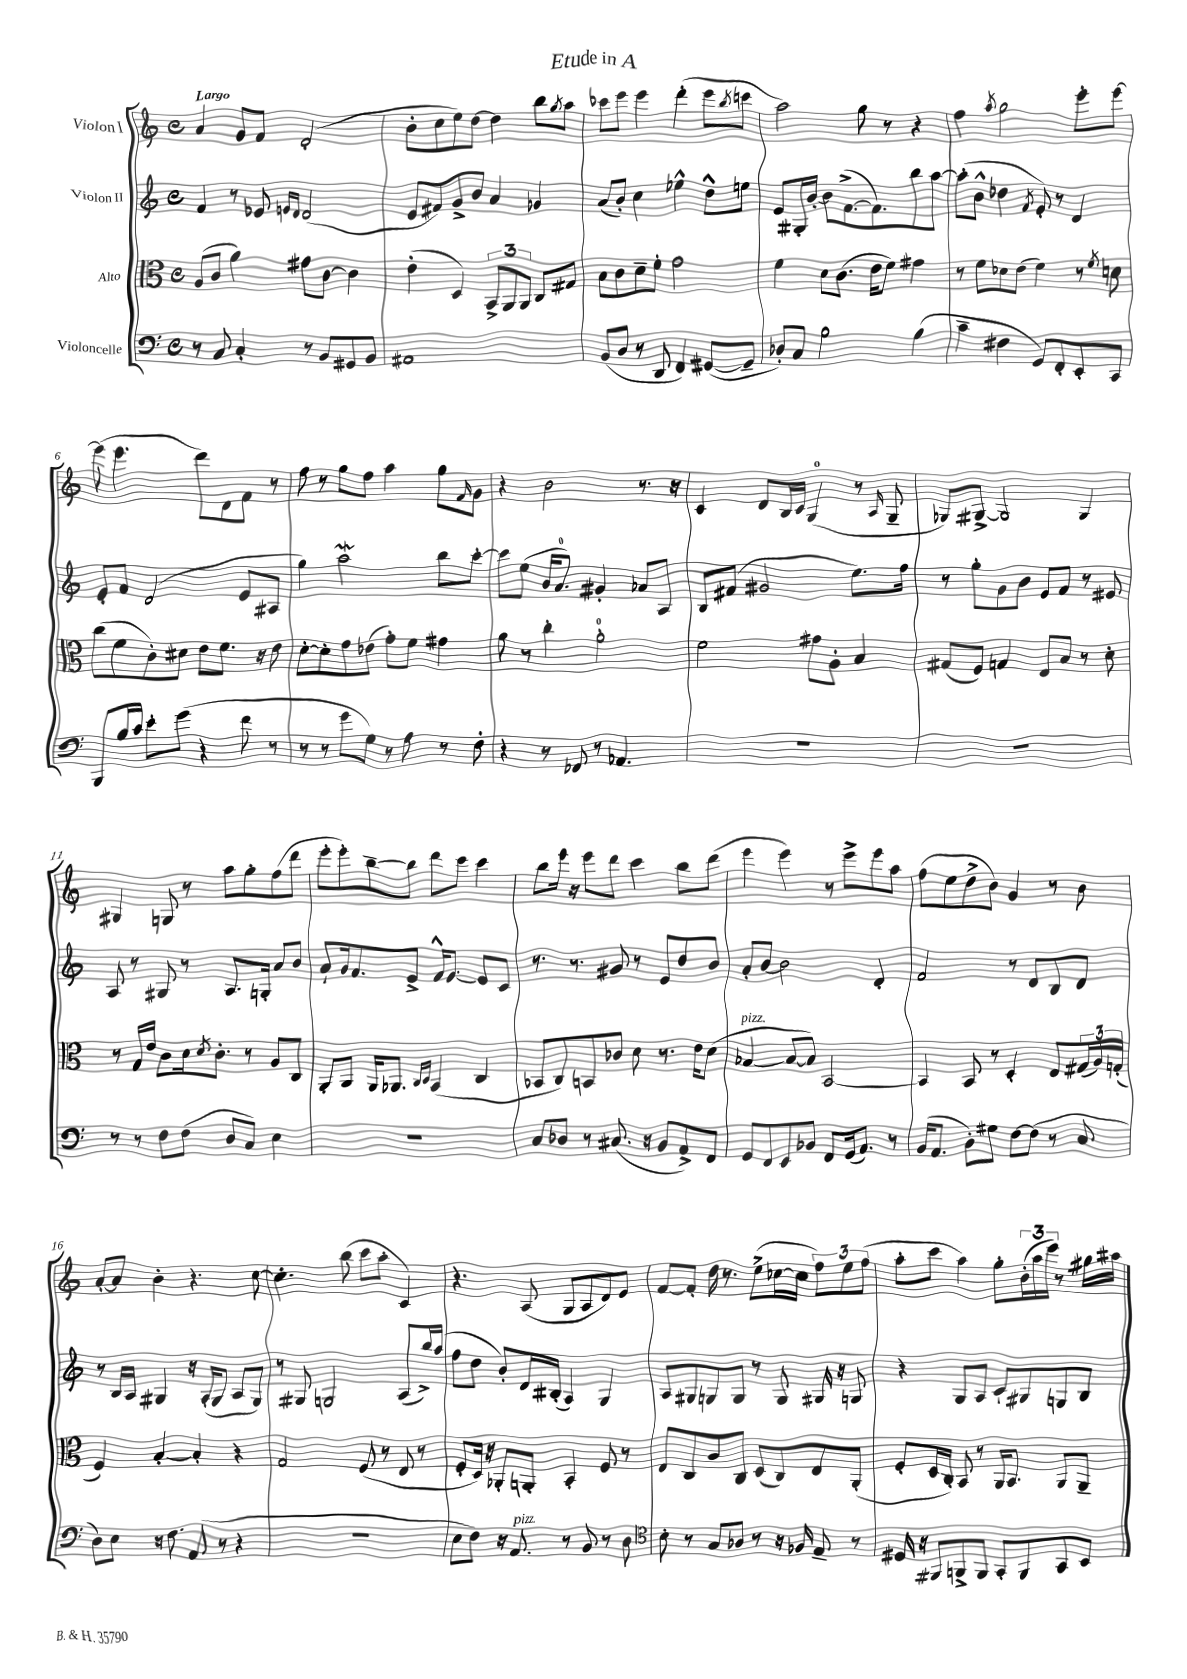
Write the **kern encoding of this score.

**kern	**kern	**kern	**kern
*part4	*part3	*part2	*part1
*staff4	*staff3	*staff2	*staff1
*I"Violoncelle	*I"Alto	*I"Violon II	*I"Violon I
*clefF4	*clefC3	*clefG2	*clefG2
*k[]	*k[]	*k[]	*k[]
*M4/4	*M4/4	*M4/4	*M4/4
*met(c)	*met(c)	*met(c)	*met(c)
=1	=1	=1	=1
!	!	!	!LO:TX:a:B:t=Largo
8r	(8A/L	4f/	4a/
8C/	8c/J	.	.
4C'/	4a\)	8r	8g/L
.	.	8e-X/	8f/J
.	.	16qqen/LL	.
.	.	16qqd/JJ	.
8r	8g#X\L	(2d/	(2d'/
8BB/L	[8c\J	.	.
8GG#X/	4c\]	.	.
8BB/J	.	.	.
=2	=2	=2	=2
1AA#X	(4e'\	8e/L	8b'\L
.	.	8f#X/)	8cc\
.	4D/)	8g^/	8ee\)
.	.	8b/J	[8dd\J
.	12BB^/L	4a/	4dd\]
.	12AA/	.	.
.	12AA/J	.	.
.	8C/L	4g-X/	8bb\L
.	.	.	8qgg/
.	8G#X/J	.	8aa\J
=3	=3	=3	=3
(8BB/L	8B\L	(8a/L	8ccc-X\L
8D/J	8c\	8b'/J)	8eee\J
8r	8d~\	4cc\	4eee\
8DD/	8f'\J	.	.
4FF/)	2g\	4ee-X^^\	(4ddd'\
([8GG#X/L	.	8dd^^\L	8eee\L
.	.	.	8qbb/
8GG#~/J]	.	8een\J	8cccn\J
=4	=4	=4	=4
8D-X'/L)	4f\	8e/L	2aa\)
8C/J	.	16G#X'/L	.
.	.	[16b'/JJ	.
2B\	8d\L	8b\L]	.
.	(8.c\J	([8.f^\	.
.	.	.	8gg\
.	16e\KL	8.f\])	.
.	8f\J)	.	8r
(4B\	4g#X\	8bb\	4r
.	.	[8aa\J	.
=5	=5	=5	=5
4c~\	8r	(8aa'\L]	4ff\
.	8f\L	8b^^\J	.
.	.	.	8qaa/
4F#X\	8d-X\	4dd-X\	2gg\
.	(8e\J	.	.
.	.	8qf/	.
8GG/L)	4f\)	8e'/)	.
8FF'/	.	8r	.
8EE'/	8r	4d/	8eee'\L
.	8qf/	.	.
8CC/J	8dn\	.	[8eee\J
!!LO:LB:g=z
=6	=6	=6	=6
8BBB/L	(8cc\L	8e'/L	(8eee\]
16B/L	8f\	8f/J	4.eee\
16c/JJ	.	.	.
8e'\L	8c'\)	(2d/	.
(8g\J	8d#X\J	.	.
4r	8e\L	.	8ddd\L)
.	8.f\J	.	8d\
8f\	.	8e/L	8f\J
.	16r	.	.
8r	8e\	8A#X/J	8r
=7	=7	=7	=7
8r	[8d'\L	4gg\)	8ff\
8r	8d'\]	.	8r
8g\L	8g\	2aaW\	8gg\L
8G\J)	(8e-X\J	.	8ff\J
8r	8g'\L)	.	4aa\
8A\	8f\J	.	.
8r	4g#X\	8bb\L	8gg\L
.	.	.	16qqf/
8F'\	.	[8ccc'\J	8g\J
=8	=8	=8	=8
4r	8a\	8ccc\L]	4r
.	8r	(8ee\J	.
8r	4cc'\	16b/KL	2b\
.	.	8.a/J)	.
8FF-X/	.	.	.
8r	2a'\	4g#X'/	.
4.AA-X/	.	.	.
.	.	8a-X/L	8.r
.	.	8A/J	.
.	.	.	16r
=9	=9	=9	=9
1r	2f\	8B/L	4c/
.	.	(8f#X/J	.
.	.	2g#X/	8d/L
.	.	.	16B/L
.	.	.	16c/JJ
.	8g#X\L	.	(4G/
.	8A'\J	.	.
.	4B/	8.ee\L)	8r
.	.	.	16qqA/
.	.	.	8G~/
.	.	16ff\Jk	.
=10	=10	=10	=10
1r	(8G#X/L	8r	8G-X/L)
.	8F/J)	8gg'\L	[8G#X^/J
.	4Gn/	8g\	2G#/]
.	.	8b\J	.
.	8E/L	8e/L	.
.	8B/J	8f/J	.
.	8r	8r	4G#/
.	8d'\	8e#X/	.
!!LO:LB:g=z
=11	=11	=11	=11
8r	8r	8A/	4G#X/
8r	16G/LL	8r	.
.	16e/JJ	.	.
8F\L	8c\L	8G#X/	8Gn/
(8F\J	16d\k	8r	8r
.	8qd/	.	.
.	8.c'\J	.	.
8D/L	.	8.A/L	8aa\L
8C/J)	8r	.	8gg'\
.	.	16Gn'/Jk	.
4E\	8A/L	8a/L	(8ff\
.	8C/J	8b/J	8ddd\J
=12	=12	=12	=12
1r	8AA'/L	8a`/L	8eee'\L
.	8AA/J	16g/k	8eee'\)
.	.	8.f/	.
.	16AA/KL	.	[8bb~\
.	8.AA-X/J	.	.
.	.	8e^/J	8bb\J]
.	16qqC/LL	.	.
.	16qqD/JJ	.	.
.	(4BB/	16f^^/KL	8ddd\L
.	.	[8.e/J	.
.	.	.	8eee\J
.	4C/	8e/L]	4ccc\
.	.	8c/J	.
=13	=13	=13	=13
8C/L	8BB-X/L	8.r	8bb\L
8D-X/J	8C/)	.	16eee\Jk
.	.	8.r	16r
8r	8BBn/	.	8eee\L
(8.C#X/	8c-X/J	8g#X/	8ddd\J
.	8d\	8r	4ccc\
16r	.	.	.
8BB/L	8.r	8e/L	.
8AA^/)	.	8dd/	8bb\L
.	16e\KL	.	.
8FF/J	(8d\J	8b/J	(8ddd\J
=14	=14	=14	=14
!	!LO:TX:a:i:t=pizz.	!	!
8GG/L	[4B-X/	8a'/L	4eee\
8FF/	.	[8b/J	.
8EE/	8B-/L_	2b\]	4eee\)
8BB-X/J	8B-/J])	.	.
8FF/L	[2BB/	.	8r
(16GG/k	.	.	8eee^\L
8.AA/J)	.	.	.
.	.	4d'/	8eee\
8r	.	.	8aa\J
=15	=15	=15	=15
(16BB/KL	4BB/]	2f/	(8ff\L
8.AA/J	.	.	.
.	.	.	8ee\
8BB'\L)	8BB/	.	8dd^\
8G#X\J	8r	.	8b\J)
[8F\L	4D'/	8r	4g/
(8F\J]	.	8d/L	.
8r	8E/L	8B/	8r
8C/	(24G#X/L	8d/J	8b\
.	24A/)	.	.
.	(24Gn'/JJ	.	.
!!LO:LB:g=z
=16	=16	=16	=16
8D\L)	4F/)	8r	[8a'/L
8E\J	.	16B/LL	8a/J]
.	.	16A/JJ	.
16r	[4B'/	4G#X/	4b'\
8.F\	.	.	.
(8AA/	4B'/]	16r	4.r
.	.	(16A'/KL	.
8r	.	8G#/J	.
4r	4r	8A/L	.
.	.	8G#/J)	[8cc\
=17	=17	=17	=17
1r	2G/	8r	4.cc'\]
.	.	8G#X/	.
.	.	2Gn/	.
.	.	.	(8bb\
.	(8F/	.	8ccc\L
.	8r	.	8aa'\J
.	8E/	(8A/L	4c/)
.	8r	16bb^/L)	.
.	.	(16aa/JJ	.
=18	=18	=18	=18
8E\L	8F'/L	8ff\L	4.r
8F\J)	16D/Jk)	8dd\J	.
.	16r	.	.
16r	8AA-X'/L	8b'/L)	.
!LO:TX:a:i:t=pizz.	!	!	!
8.AA/	.	.	.
.	8AAn'/J	16d/L	(8A/
.	.	(16B#X'/JJ	.
8r	4BB'/	4A/)	8G/L
8BB/	.	.	8A/
8r	8F/	4G/	8d/)
8D\	8r	.	8e/J
=19	=19	=19	=19
*clefC4	*	*	*
8B'\	8E/L	8A/L	[8f/L
8r	8C/	8G#X/	8f'/J]
8G/L	8c/	8Gn/	16dd\
.	.	.	8.r
8A-X/J	8C/J	8G/J	.
8r	(8D/L	8r	(8ee^\L
16r	8C/)	8G/	[16cc-X\L
16F-X/	.	.	16cc-\JJ]
8E~/	8E/	16G#X/	12ff\L)
.	.	16r	.
.	.	.	12ee\
8r	(8AA'/J	8Gn/	.
.	.	.	(12ff\J
=20	=20	=20	=20
16D#X/	8F'/L	4r	8aa'\L
16r	.	.	.
8FF#X/L	16D/L	.	8ccc\J
.	16C'/JJ)	.	.
8FFn^/	8BB/	8G/L	4aa\)
8FF/J	8r	8A/J	.
8GG'/L	16AA/KL	8c`/L	8gg'\L
.	8.BB/J	.	.
8FF/	.	8G#X/	(24b'\L
.	.	.	24aa\
.	.	.	24eee\JJ)
8GG/	8AA/L	8Gn/	8r
8BB/J	8AA~/J	8B/J	16gg#X\LL
.	.	.	16aa#X\JJ
==	==	==	==
*-	*-	*-	*-
